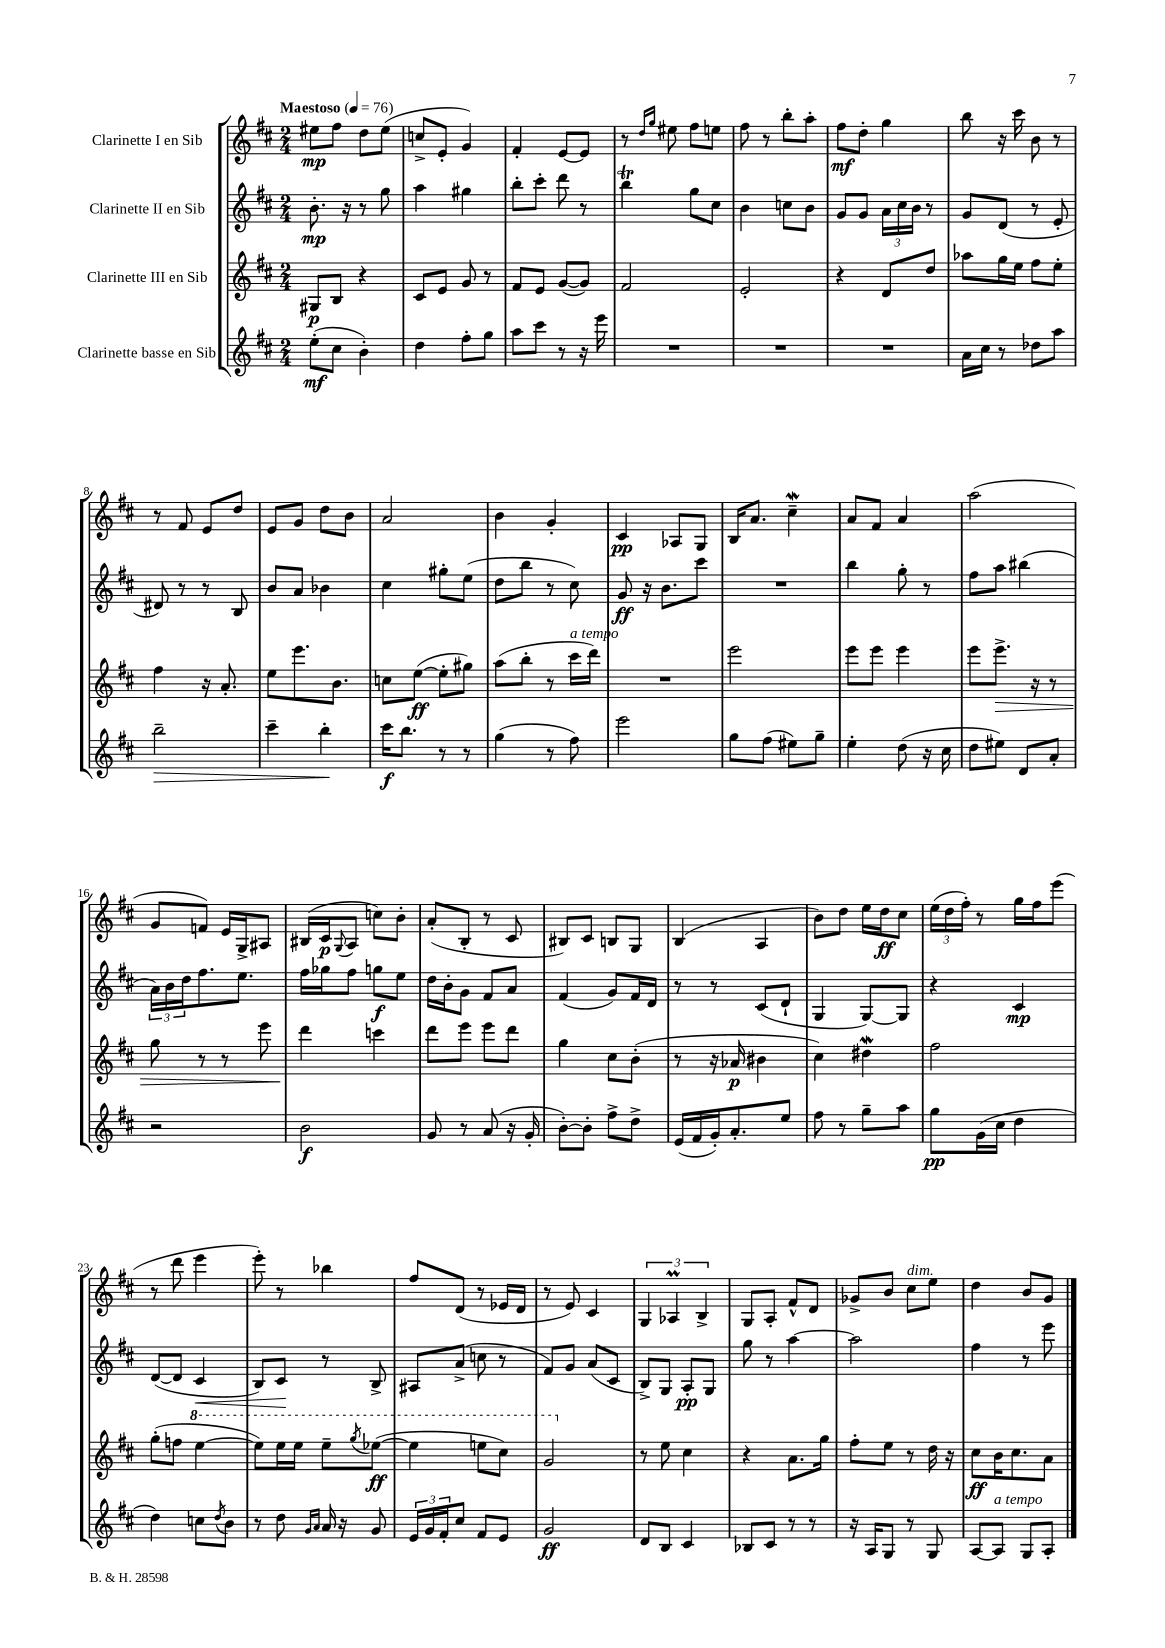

**kern	**kern	**kern	**kern
*staff4	*staff3	*staff2	*staff1
*clefG2	*clefG2	*clefG2	*clefG2
*k[f#c#]	*k[f#c#]	*k[f#c#]	*k[f#c#]
*M2/4	*M2/4	*M2/4	*M2/4
*MM76	*MM76	*MM76	*MM76
(8ee'	8G#	8.b'	8ee#
8cc#	8B	.	8ff#
.	.	16r	.
4b')	4r	8r	8dd
.	.	8gg	(8ee#
=	=	=	=
4dd	8c#	4aa	8cc^
.	8e	.	8e'
8ff#'	8g	4gg#	4g)
8gg	8r	.	.
=	=	=	=
8aa	8f#	8bb'	4f#'
8ccc#	8e	8ccc#'	.
8r	([8g	8ddd	[8e
16r	8g])	8r	8e]
16eee	.	.	.
=	=	=	=
2r	2f#	4bb	8r
.	.	.	16qqdd
.	.	.	16qqgg
.	.	.	8ee#
.	.	8gg	8ff#
.	.	8cc#	8ee
=	=	=	=
2r	2e'	4b	8ff#
.	.	.	8r
.	.	8cc	8bb'
.	.	8b	8aa'
=	=	=	=
2r	4r	8g	8ff#
.	.	8g	8dd'
.	8d	24a	4gg
.	.	24cc#	.
.	.	24b	.
.	8dd	8r	.
=	=	=	=
16a	8aa-	8g	8bb
16cc#	.	.	.
8r	16gg	(8d	16r
.	16ee	.	16ccc#
8dd-	8ff#	8r	8b
8aa	8ee'	8e'	8r
=	=	=	=
2bb~	4ff#	8d#)	8r
.	.	8r	8f#
.	16r	8r	8e
.	8.a'	.	.
.	.	8B	8dd
=	=	=	=
4ccc#~	8ee	8b	8e
.	8.eee	8a	8g
4bb'	.	4b-	8dd
.	8.b	.	.
.	.	.	8b
=	=	=	=
16ccc#	8cc	4cc#	2a
8.bb	.	.	.
.	([8ee	.	.
8r	8ee']	8gg#'	.
8r	8gg#)	(8ee	.
=	=	=	=
(4gg	(8aa	8dd	4b
.	8bb'	8bb	.
8r	8r	8r	4g'
8ff#)	16ccc#	8cc#)	.
.	16ddd)	.	.
=	=	=	=
2eee	2r	8g	4c#
.	.	16r	.
.	.	8.b	.
.	.	.	8A-
.	.	8ccc#	8G
=	=	=	=
8gg	2eee	2r	16B
.	.	.	8.a
(8ff#	.	.	.
8ee#)	.	.	4cc#~
8gg~	.	.	.
=	=	=	=
4ee'	8eee	4bb	8a
.	8eee	.	8f#
(8dd	4eee	8gg'	4a
16r	.	8r	.
16cc#	.	.	.
=	=	=	=
8dd	8eee	8ff#	(2aa
8ee#)	8.eee^	8aa	.
8d	.	(4bb#	.
.	16r	.	.
8a'	8r	.	.
=	=	=	=
2r	8gg	24a)	8g
.	.	24b	.
.	.	24dd	.
.	8r	8.ff#	8f)
.	8r	.	16e
.	.	8.ee	16G^
.	8eee	.	8A#
=	=	=	=
2b	4ddd	16ff#	(16B#
.	.	16gg-	16c#
.	.	.	8qqG
.	.	8ff#	8A
.	4ccc	8gg	8cc)
.	.	8ee	8b'
=	=	=	=
8g	8ddd	16dd	(8a'
.	.	16b'	.
8r	8eee	8g	8B'
(8a	8eee	8f#	8r
16r	8ddd	8a	8c#
16g'	.	.	.
=	=	=	=
[8b')	4gg	(4f#	8B#)
8b']	.	.	8c#
8ff#^	8cc#	8g)	8B
8dd^	(8b'	16f#	8G
.	.	16d	.
=	=	=	=
(16e	8r	8r	(4B
16f#	.	.	.
16g')	16r	8r	.
8.a'	16a-	.	.
.	4b#	(8c#	4A
8ee	.	8d`	.
=	=	=	=
8ff#	4cc#)	4G	8b)
8r	.	.	8dd
8gg~	4dd#	[8G)	16ee
.	.	.	16dd
8aa	.	8G]	8cc#
=	=	=	=
8gg	2ff#	4r	(24ee
.	.	.	24dd
.	.	.	24ff#')
(16g	.	.	8r
16cc#	.	.	.
4dd	.	4c#	16gg
.	.	.	16ff#
.	.	.	(8eee
=	=	=	=
4dd)	(8gg'	([8d	8r
.	8ff	8d]	8ddd
8cc	[4eee	4c#	4eee
8qdd	.	.	.
8b	.	.	.
=	=	=	=
8r	8eee])	8B)	8eee')
8dd	16eee	8c#	8r
.	16eee	.	.
16qqg	.	.	.
16qqa	.	.	.
16a	8eee~	8r	4bb-
16r	.	.	.
.	8qggg	.	.
8g	([8eee-	8B^	.
=	=	=	=
24e	4eee-]	8A#	8ff#
24g	.	.	.
24f#'	.	.	.
8cc#	.	(8a^	(8d
8f#	8eee	8cc	8r
8e	8ccc#)	8r	16e-
.	.	.	16d
=	=	=	=
2g	2gg	8f#)	8r
.	.	8g	8e)
.	.	(8a	4c#
.	.	8c#	.
=	=	=	=
8d	8r	8B^)	6G
8B	8ee	8G	.
.	.	.	6A-
4c#	4cc#	8A'	.
.	.	.	6B^
.	.	8G	.
=	=	=	=
8B-	4r	8gg	8G
8c#	.	8r	8A'
8r	8.a	[4aa	8f#^^
8r	.	.	8d
.	16gg	.	.
=	=	=	=
16r	8ff#'	2aa]	8g-^
16A	.	.	.
8G	8ee	.	8b
8r	8r	.	8cc#
8G	16dd	.	8ee
.	16r	.	.
=	=	=	=
[8A	8cc#	4ff#	4dd
8A]	16b	.	.
.	8.cc#	.	.
8G	.	8r	8b
8A'	8a	8eee	8g
==	==	==	==
*-	*-	*-	*-
